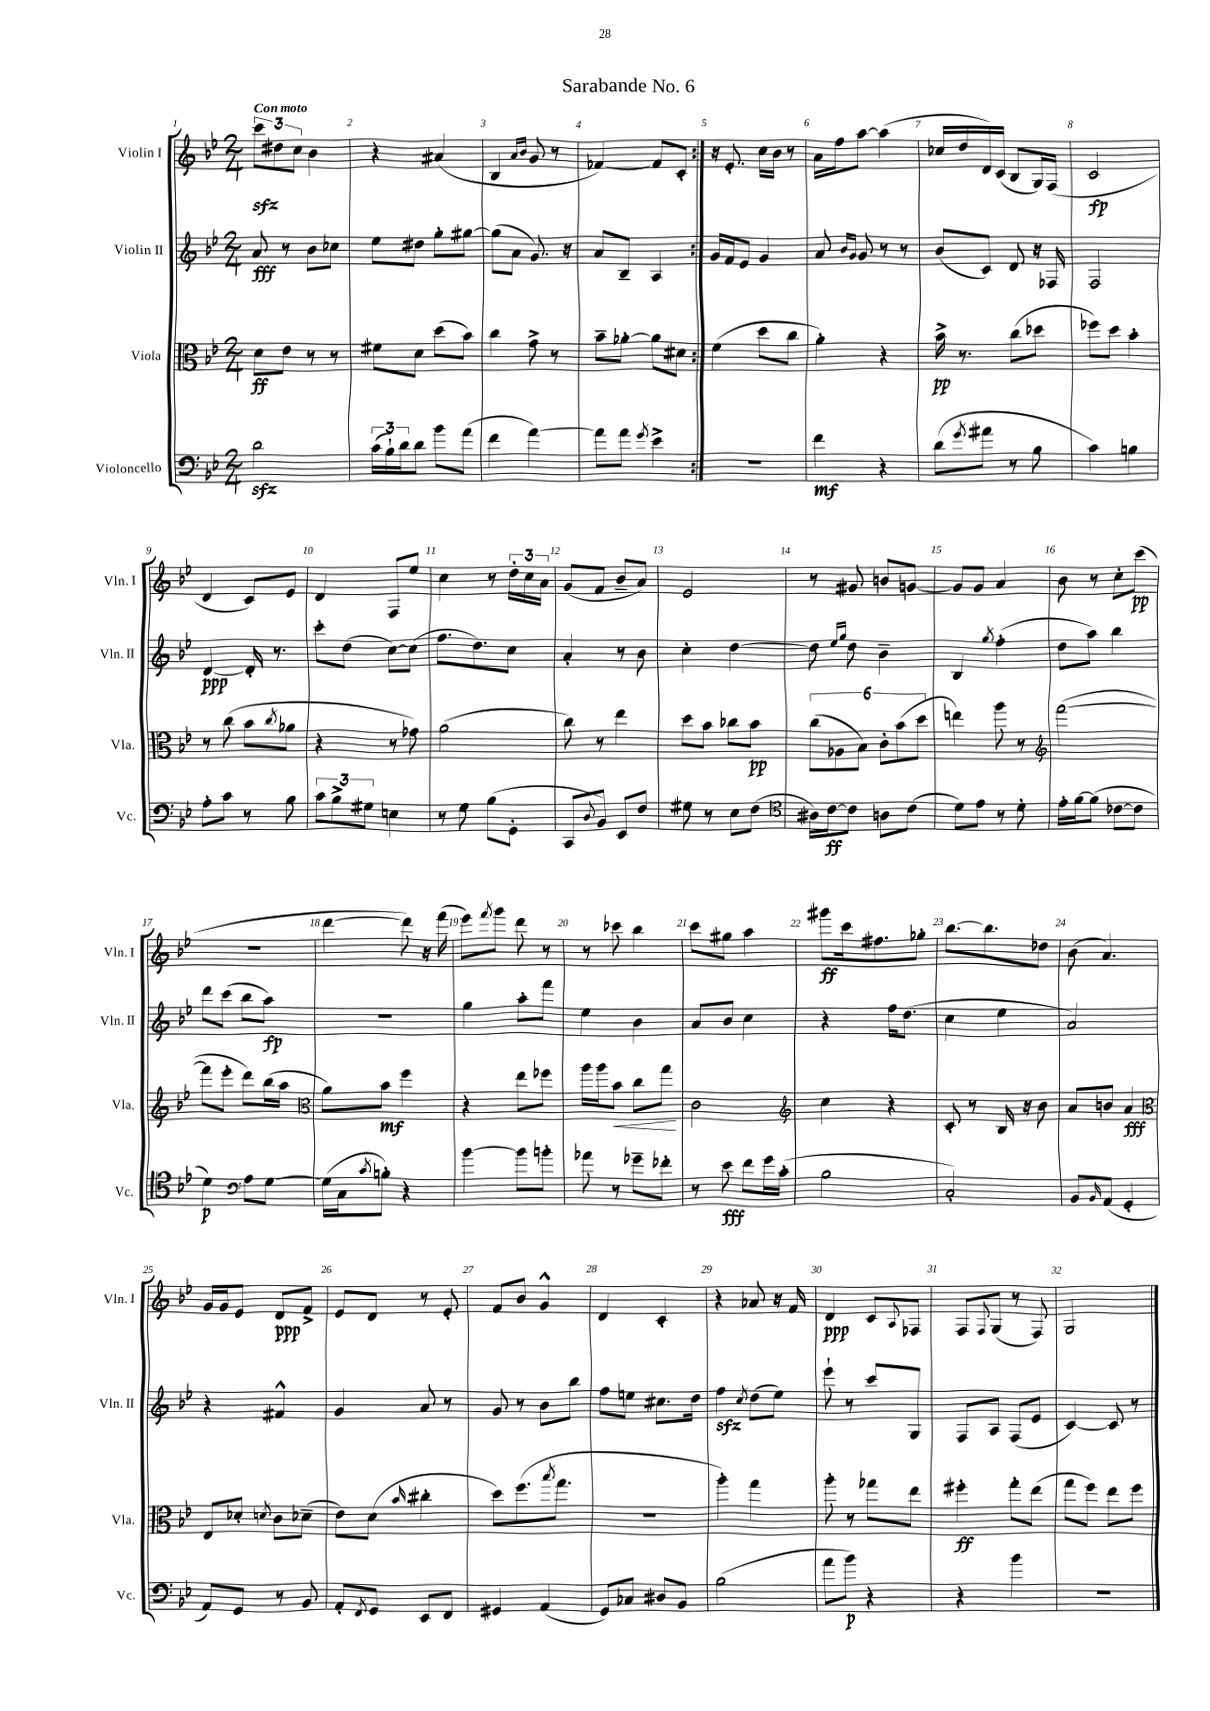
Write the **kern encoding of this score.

**kern	**kern	**kern	**kern
*staff4	*staff3	*staff2	*staff1
*clefF4	*clefC3	*clefG2	*clefG2
*k[b-e-]	*k[b-e-]	*k[b-e-]	*k[b-e-]
*M2/4	*M2/4	*M2/4	*M2/4
2d	8d	8a	12ccc
.	.	.	12dd#
.	8e-	8r	.
.	.	.	12cc
.	8r	8b-	4b-
.	8r	8cc-	.
=	=	=	=
(24c	8f#	8ee-	4r
24B-`)	.	.	.
24d	.	.	.
8d	8d	8dd#	.
8b-	(8dd	8gg'	(4a#
(8a	8b-)	[8gg#	.
=	=	=	=
4f	4cc	(8gg#]	4B-
.	.	8a	.
.	.	.	16qqa
.	.	.	16qqb-
[4a)	8g^	8.g)	8g
.	8r	.	8r
.	.	16r	.
=	=	=	=
8a]	8b-~	8a	[4f-)
8a	[8a-'	8B-~	.
8qg	.	.	.
4e-^	8a-]	4A	8f-]
.	8d#	.	8c'
=:|!	=:|!	=:|!	=:|!
2r	(4f	16g	16r
.	.	16f	8.e-'
.	.	8e-	.
.	8dd	4g	16cc
.	.	.	16b-
.	8cc	.	8r
=	=	=	=
4f	4a')	8a	16a
.	.	.	16ff
.	.	16qqb-	.
.	.	16qqg	.
.	.	8g	[8aa
4r	4r	8r	(4aa]
.	.	8r	.
=	=	=	=
(8d	16b-^	(8b-	16cc-
.	8.r	.	16dd
8qg	.	.	.
8a#	.	8c)	16d)
.	.	.	(16c
8r	(8cc	8d	8B-
8B-	8dd-	16r	16G)
.	.	16F-	(16F
=	=	=	=
4c)	8ff-)	2F	2c
.	8dd	.	.
4B	4b-'	.	.
=	=	=	=
8A'	8r	[4d	4d
8c	(8cc	.	.
8r	8b-	16d']	8c)
.	.	8.r	.
.	8qcc	.	.
8B-	8a-	.	8e-
=	=	=	=
12c	4r	8ccc'	4d
12B-^	.	.	.
.	.	(8dd	.
12G#	.	.	.
4E	8r	[8cc)	8F
.	8g-)	(8cc]	8ee-
=	=	=	=
8r	(2a	8.ff	4cc
8G	.	.	.
.	.	8.dd)	.
(8B-	.	.	8r
8GG'	.	8cc	24dd'
.	.	.	24cc
.	.	.	24a
=	=	=	=
8CC	8cc)	4a'	(8g
8qqD	.	.	.
8BB-)	8r	.	8f
8EE-	4ee-	8r	8b-~
8F	.	8b-	8a)
=	=	=	=
8G#	8dd	4cc'	2e-
8r	8b-	.	.
8E-	8cc-	[4dd	.
(8F	8b-	.	.
=	=	=	=
*clefC4	*	*	*
16A#)	(12cc	8dd]	8r
[16c	.	.	.
.	12A-	.	.
.	.	16qqee-	.
.	.	16qqgg	.
8c]	.	8dd	8g#
.	12B-)	.	.
8A	12c'	4b-~	8b
.	(12b-	.	.
(8c	.	.	[8g
.	12dd	.	.
=	=	=	=
8d)	4ee)	4B-	8g]
8e-	.	.	8g
.	.	8qgg	.
8r	8aa	(4ff'	4a
8d'	8r	.	.
=	=	=	=
*	*clefG2	*	*
16e-'	([2fff	8dd	8b-
[16f	.	.	.
(8f]	.	8aa)	8r
[8c-	.	4bb-	8cc'
8c-]	.	.	(8ccc
=	=	=	=
4d)	8fff]	8ddd	2r
.	8eee-'	(8ccc	.
*clefF4	*	*	*
8A	8ddd)	8bb-	.
[8G	(16bb-	8aa)	.
.	16aa	.	.
=	=	=	=
*	*clefC3	*	*
(16G]	8a)	2r	[4ddd
16C	.	.	.
8qc	.	.	.
8B')	8b-	.	.
4r	4ff	.	8ddd])
.	.	.	16r
.	.	.	(16fff
=	=	=	=
[4b-	4r	4gg	8eee-)
.	.	.	8qfff
.	.	.	8ggg
8b-]	8ee-	8aa'	8ddd
8b'	8ff-	8fff	8r
=	=	=	=
8a-	16aa	4ee-	8r
.	16aa	.	.
8r	8b-	.	8ccc-
8g-~	8cc	4b-	4bb-
8f-'	8gg	.	.
=	=	=	=
8r	2c	8a	8ccc
8e-	.	8b-	8gg#
8f	.	4cc	4aa
16g	.	.	.
(16c'	.	.	.
=	=	=	=
*	*clefG2	*	*
2B-	4cc	4r	8ggg#
.	.	.	16ccc
.	.	.	8.ff#
.	4r	16ff	.
.	.	(8.dd	.
.	.	.	8gg-'
=	=	=	=
2C')	8c'	4cc	[8.bb-
.	8r	.	.
.	.	.	8.bb-]
.	16B-	4ee-	.
.	16r	.	.
.	8b-	.	8dd-
=	=	=	=
8BB-	8a	2a)	(8b-
16qqBB-	.	.	.
(8AA	8b	.	4.a)
4GG'	4a	.	.
=	=	=	=
*	*clefC3	*	*
8AA)	8E-	4r	16g
.	.	.	16g
8GG	8d-'	.	8e-
.	8qd	.	.
8r	8c	4f#^^	8d
8BB-	(8d-~	.	8f^
=	=	=	=
8AA'	8e-)	4g	8e-
8qFF	.	.	.
8GG	(8d	.	8d
.	16qqb-	.	.
8EE-	4cc#'	8a	8r
8FF	.	8r	8e-'
=	=	=	=
4GG#	8dd)	8g	8f
.	(8.ff	8r	8b-
(4AA	.	8b-	4g^^
.	8qbb-	.	.
.	8.gg	.	.
.	.	8bb-	.
=	=	=	=
8GG)	2r	8ff	4d
8C-	.	8ee	.
8D#	.	8.cc#	4c'
8BB-	.	.	.
.	.	16dd	.
=	=	=	=
(2B-	4aa')	4ff	4r
.	.	8qcc	.
.	4gg	(8dd	8a-
.	.	8ee-)	16r
.	.	.	16f
=	=	=	=
8a	8aa'	8eee-`	4d
8b-)	8r	8r	.
4r	8gg-	8ccc	8c
.	.	.	8qqA
.	8ee-	8G	8F-
=	=	=	=
4r	4ff#'	8F	8F
.	.	.	8qqF
.	.	8A	(8G
4b-	8gg'	(8F	8r
.	(8ee-	8e-	8F)
=	=	=	=
2r	8gg	[4c)	2G
.	8ff)	.	.
.	8ee-	8c]	.
.	8ff	8r	.
==	==	==	==
*-	*-	*-	*-
